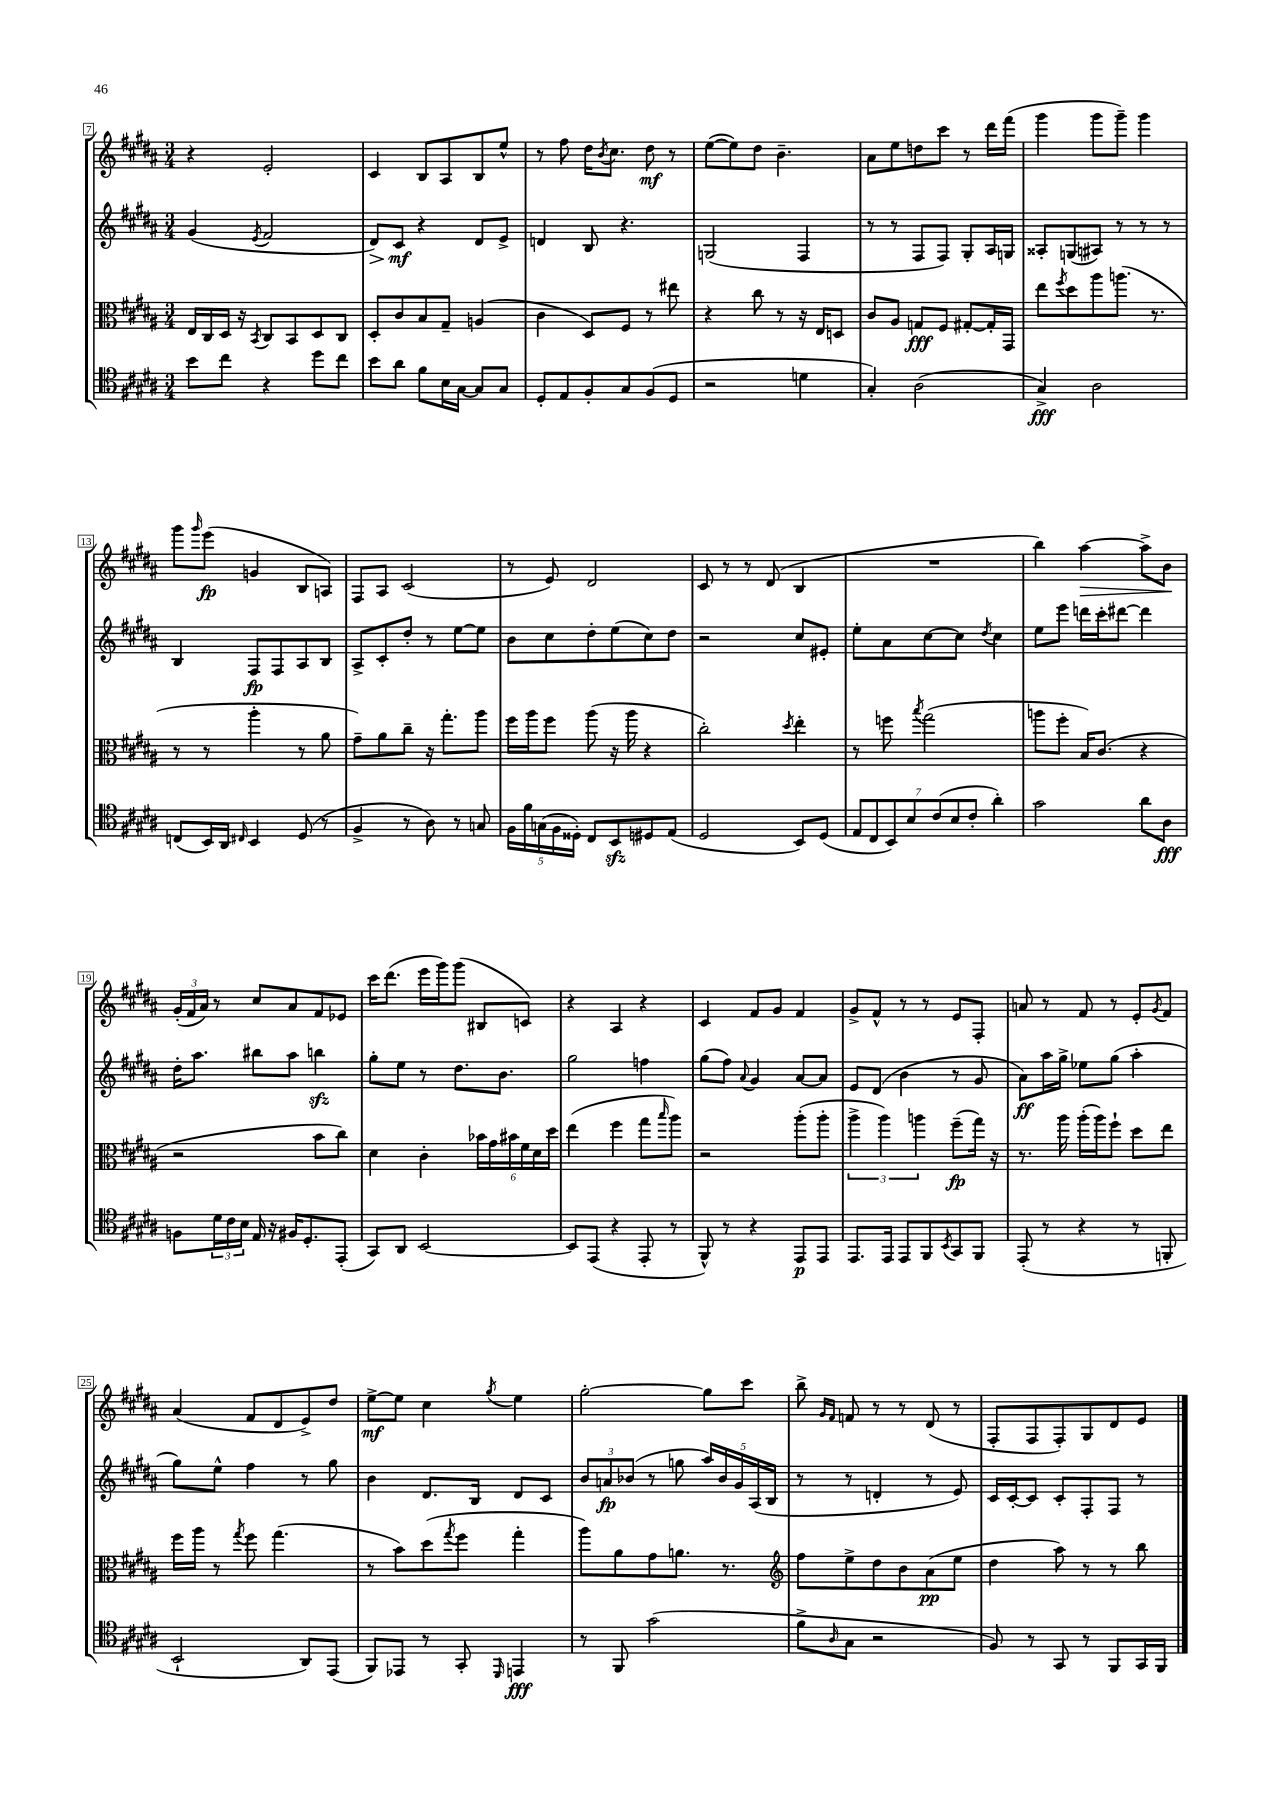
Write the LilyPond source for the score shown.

<<
\new StaffGroup <<
\new Staff = "s0" {
    \clef treble \key b \major \numericTimeSignature \time 3/4
    r4 e'2-. |
    cis'4 b8 ais8 b8 e''8-^ |
    r8 fis''8 dis''16 \acciaccatura { b'8 } cis''8. dis''8\mf r8 |
    e''8~( e''8) dis''8 b'4.-- |
    ais'8 e''8 d''8 cis'''8 r8 dis'''16 fis'''16( |
    gis'''4 gis'''8 gis'''8--) gis'''4 |
    gis'''8 \grace { gis'''16 } e'''8\fp( g'4 b8 a8) |
    fis8 ais8 cis'2( |
    r8 e'8) dis'2 |
    cis'8 r8 r8 dis'8( b4 |
    R2. |
    b''4) ais''4~\> ais''8-> b'8\! |
    \tuplet 3/2 { gis'16-.( fis'16 ais'16) } r8 cis''8 ais'8 fis'8 ees'8 |
    cis'''16 dis'''8.( e'''16 gis'''16) gis'''8( bis8 c'8) |
    r4 ais4 r4 |
    cis'4 fis'8 gis'8 fis'4 |
    gis'8-> fis'8-^ r8 r8 e'8 fis8-. |
    a'8 r8 fis'8 r8 e'8-. \acciaccatura { gis'8 } fis'8 |
    ais'4( fis'8 dis'8 e'8->) dis''8 |
    e''8~->\mf e''8 cis''4 \acciaccatura { gis''8 } e''4 |
    gis''2~-. gis''8 cis'''8 |
    b''8-> \grace { gis'16 fis'16 } f'8 r8 r8 dis'8( r8 |
    fis8-. fis8 fis8-.) gis8 dis'8 e'8 \bar "|." |
}
\new Staff = "s1" {
    \clef treble \key b \major \numericTimeSignature \time 3/4
    gis'4( \acciaccatura { e'8 } fis'2 |
    dis'8\>) cis'8\mf\! r4 dis'8 e'8-> |
    d'4 b8 r4. |
    g2( fis4 |
    r8 r8 fis8 fis8) gis8-. ais16 g16 |
    aisis8-. g8( ais8) r8 r8 r8 |
    b4 fis8\fp fis8 ais8 b8 |
    ais8-> cis'8-. dis''8-. r8 e''8~ e''8 |
    b'8 cis''8 dis''8-. e''8( cis''8) dis''8 |
    r2 cis''8 eis'8-. |
    e''8-. ais'8 cis''8~ cis''8 \acciaccatura { dis''8 } cis''4 |
    e''8 e'''8 d'''16 cis'''16-. dis'''8~ dis'''4 |
    dis''16-. ais''8. bis''8 ais''8 b''4\sfz |
    gis''8-. e''8 r8 dis''8. b'8. |
    gis''2 f''4 |
    gis''8( fis''8) \appoggiatura { ais'8 } gis'4 ais'8~ ais'8 |
    e'8 dis'8( b'4 r8 gis'8 |
    ais'8\ff) ais''16 gis''16-> ees''8 gis''8( ais''4-. |
    gis''8) e''8-^ fis''4 r8 gis''8 |
    b'4 dis'8. b16 dis'8 cis'8 |
    \tuplet 3/2 { b'8 a'8\fp bes'8( } r8 g''8 \tuplet 5/4 { ais''16) bes'16 gis'16 ais16( b16 } |
    r8 r8 d'4-. r8 e'8) |
    cis'16 cis'16~-. cis'8 cis'8-. fis8-. fis8 r8 \bar "|." |
}
\new Staff = "s2" {
    \clef alto \key b \major \numericTimeSignature \time 3/4
    e16 cis16 dis16 r16 \acciaccatura { b,8 } cis8 b,8 dis8 cis8 |
    dis8-. cis'8 b8 gis8-- a4( |
    cis'4 dis8) fis8 r8 eis''8 |
    r4 cis''8 r8 r16 e16 d8 |
    cis'8 ais8 g8\fff fis8 gis8~-. gis16-. gis,16 |
    e''8 \acciaccatura { fis''8 } dis''8 ais''8 a''8.( r8. |
    r8 r8 ais''4-. r8 ais'8 |
    gis'8--) ais'8 cis''8-- r16 gis''8.-. ais''8 |
    fis''16 ais''16 fis''8 ais''8( r16 ais''16 r4 |
    cis''2-.) \acciaccatura { dis''8 } e''4-. |
    r8 f''8 \acciaccatura { b''8 } gis''2( |
    a''8 fis''8-. b16) cis'8.( r4 |
    r2 b'8 cis''8) |
    dis'4 cis'4-. \tuplet 6/4 { bes'16 gis'16 bis'16 fis'16 dis'16 dis''16 } |
    e''4( fis''4 gis''8 \grace { b''16 } ais''8) |
    r2 ais''8-.( ais''8-. |
    \tuplet 3/2 { ais''4-> ais''4) a''4 } fis''8--\fp( gis''16) r16 |
    r8. ais''16 ais''16-.( ais''16) fis''8-! dis''8 e''8 |
    fis''16 ais''16 r8 \acciaccatura { gis''8 } fis''8 gis''4.( |
    r8 b'8) dis''8( \acciaccatura { gis''8 } fis''8 gis''4-. |
    ais''8) ais'8 gis'8 a'8. r8. |
    \clef treble fis''8 e''8-> dis''8 b'8 ais'8\pp( e''8 |
    dis''4 ais''8) r8 r8 b''8 \bar "|." |
}
\new Staff = "s3" {
    \clef tenor \key b \major \numericTimeSignature \time 3/4
    b'8 cis''8 r4 dis''8 cis''8 |
    b'8 ais'8 fis'8 b16 gis16~ gis8 gis8 |
    dis8-. e8 fis8-. gis8 fis8( dis8 |
    r2 d'4 |
    gis4-.) ais2( |
    gis4->\fff) ais2 |
    c8( b,16) ais,16 \grace { cis16 } b,4 dis8( r8 |
    fis4-> r8 ais8) r8 g8 |
    \tuplet 5/4 { fis16 fis'16 g16( fis16 disis16-.) } cis8 b,8\sfz dis8 e8( |
    dis2 b,8) dis8( |
    \tuplet 7/4 { e8 cis8 b,8) b8 cis'8( b8 cis'8-. } ais'4-.) |
    gis'2 ais'8 ais8\fff |
    f8 \tuplet 3/2 { dis'16 cis'16 b16 } e16 r16 fis16 dis8.-. e,8-.( |
    gis,8) ais,8 b,2~ |
    b,8 e,8( r4 e,8-. r8 |
    fis,8-^) r8 r4 e,8\p e,8 |
    e,8. e,16 e,8 fis,8 \acciaccatura { b,8 } gis,8 fis,8 |
    e,8-.( r8 r4 r8 f,8-. |
    b,2-! ais,8) e,8( |
    fis,8) ees,8 r8 gis,8-. \grace { dis,16 } e,4\fff |
    r8 fis,8 gis'2( |
    fis'8-> \grace { ais16 } gis8 r2 |
    fis8) r8 gis,8 r8 fis,8 gis,16 fis,16 \bar "|." |
}
>>
>>
\layout { \context { \Score currentBarNumber = #7 \override BarNumber.stencil = #(make-stencil-boxer 0.1 0.3 ly:text-interface::print) } }
